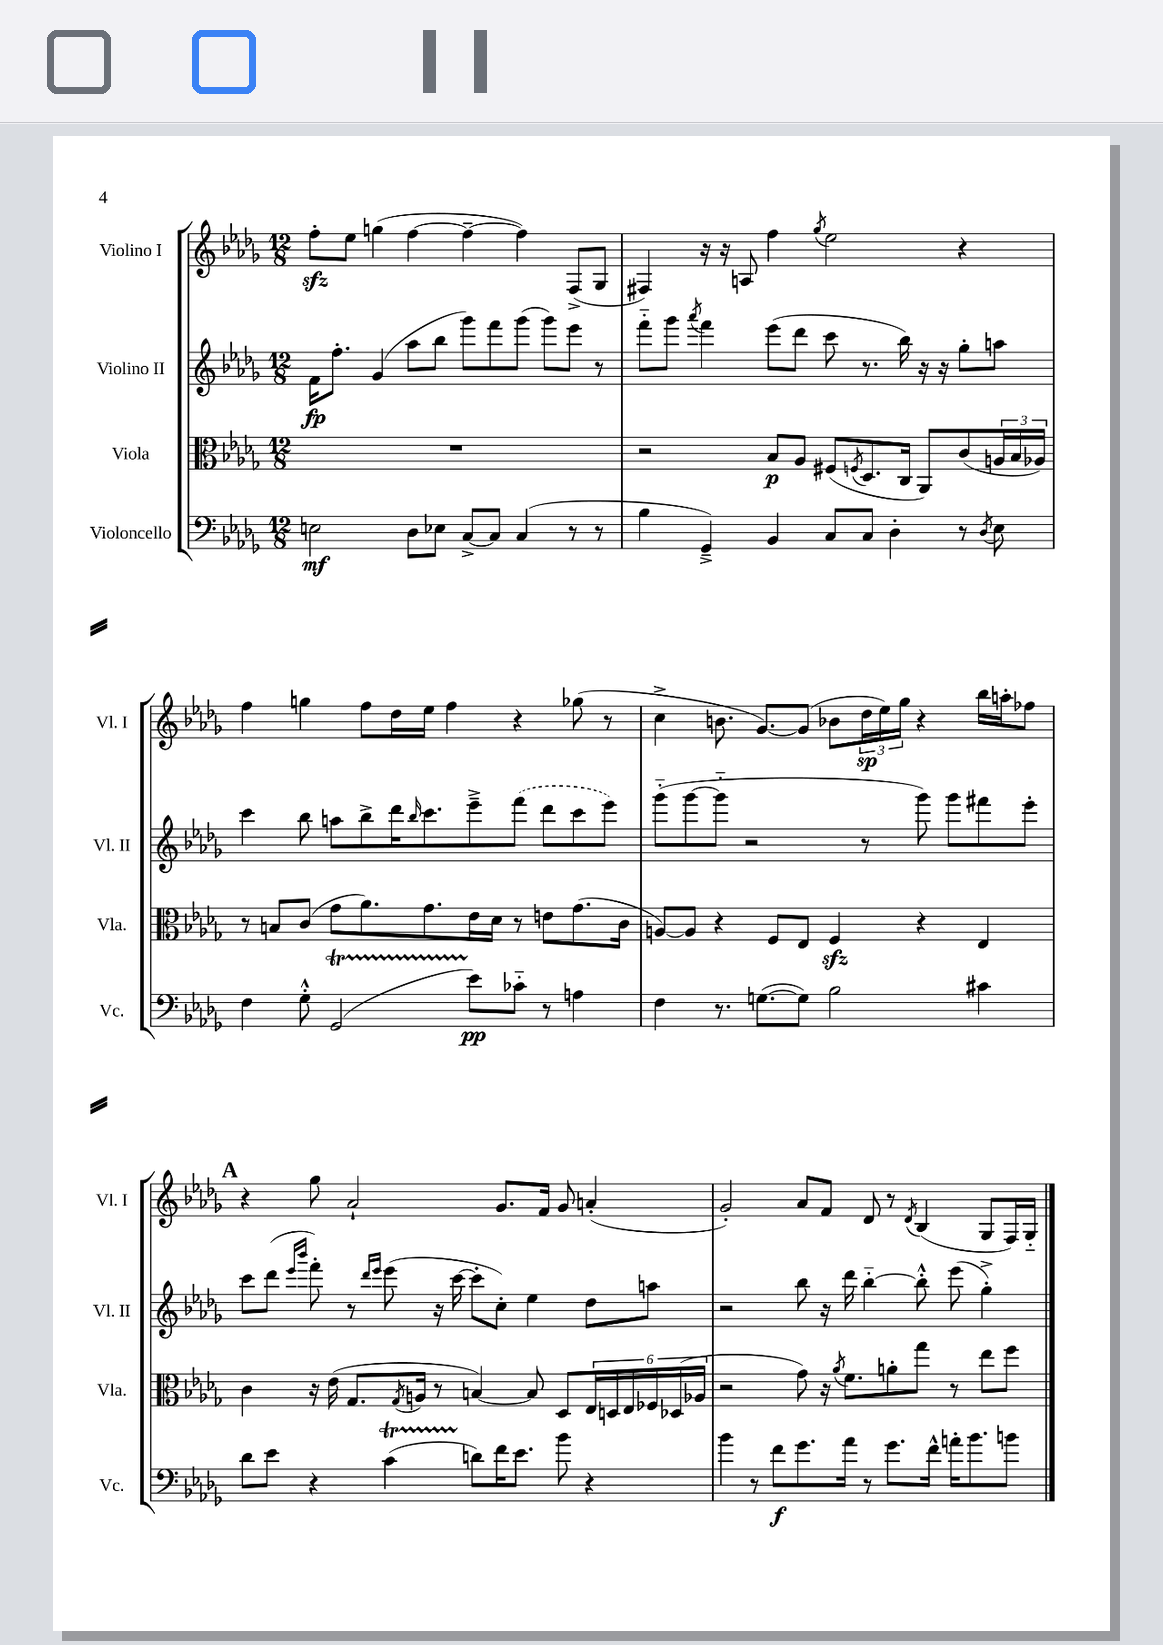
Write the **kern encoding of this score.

**kern	**kern	**kern	**kern
*staff4	*staff3	*staff2	*staff1
*clefF4	*clefC3	*clefG2	*clefG2
*k[b-e-a-d-g-]	*k[b-e-a-d-g-]	*k[b-e-a-d-g-]	*k[b-e-a-d-g-]
*M12/8	*M12/8	*M12/8	*M12/8
2E\	1.r	16f\LK	8ff'\L
.	.	8.ff'\J	.
.	.	.	8ee-\J
.	.	(4g-/	(4gg\
8D-\L	.	8aa-\L	[4ff\
8E-\J	.	8bb-\J	.
[8C^/L	.	8ggg-\L)	4ff~\_
8C/]J	.	8fff\	.
(4C/	.	(8ggg-\J	4ff\])
.	.	8ggg-\L)	.
8r	.	8eee-\J	(8F^/L
8r	.	8r	8G-/J
=	=	=	=
4B-\	2r	8fff'~\L	4F#/)
.	.	8ggg-\J	.
.	.	8qaaa-/	.
4GG-~^/)	.	4fff\	16r
.	.	.	16r
.	.	.	8A/
4BB-/	8B-/L	(8eee-\L	4ff\
.	8A-/J	8ddd-\J	.
.	.	.	8qgg-/
8C/L	(8F#/L	8ccc\	2ee-\
.	8qF/	.	.
8C/J	8.D-/	8.r	.
4D-'\	.	.	.
.	16C/Jk	16bb-\)	.
.	8AA-/L)	16r	.
.	.	16r	.
8r	(8c/	8gg-'\L	4r
8qD-/	.	.	.
8E-\	24A/L	8aa\J	.
.	24B-/	.	.
.	24A-/JJ)	.	.
=	=	=	=
4F\	8r	4ccc\	4ff\
.	8B/L	.	.
8G-'^^\	(8c/J	8bb-\	4gg\
(2GG-/	8g-\L	8aa\L	.
.	8.a-\)	8bb-^\	8ff\L
.	.	16ddd-\K	16dd-\L
.	.	16qqbb-/	.
.	8.g-\	8.ccc\	16ee-\JJ
.	.	.	4ff\
8e-\L)	16e-\L	8eee-~^\	.
.	16d-\JJ	.	.
8c-'~\J	8r	(8fff\J	4r
8r	8e\L	8ddd-\L	.
4A\	(8.g-\	8ccc\	(8gg-\
.	.	8eee-\J)	8r
.	16c\Jk	.	.
=	=	=	=
4F\	[8A/L)	(8ggg-'~\L	4cc^\
.	8A/]J	[8ggg-\	.
8.r	4r	8ggg-'~\]J	8.b\
.	.	2r	.
([8.G\L	.	.	[8.g-/L)
.	8F/L	.	.
8G\]J)	8E-/J	.	(8g-/]J
2B-\	4F/	.	8b-\L
.	.	8r	24dd-\L
.	.	.	24ee-\)
.	.	.	24gg-\JJ
.	4r	8ggg-\)	4r
.	.	8ggg-\L	.
4c#\	4E-/	8fff#\	16bb-\LL
.	.	.	16aa'\J
.	.	8eee-'\J	8ff-\J
=	=	=	=
8d-\L	4c\	8ccc\L	4r
8e-\J	.	(8ddd-\J	.
.	.	16qqeee-/LL	.
.	.	16qqbbb-/JJ	.
4r	16r	8fff'\)	8gg-\
.	(16e-\	.	.
.	8.G-/L	8r	2a-`/
.	.	16qqddd-/LL	.
.	.	16qqeee-/JJ	.
(4c\	.	(8eee-\	.
.	8qG-/	.	.
.	16A/Jk	.	.
.	8r	16r	.
.	.	[16ccc\	.
8d\L)	[4B/)	8ccc'\]L	.
16f\K	.	8cc'\J)	8.g-/L
8.e-\J	.	.	.
.	8B/]	4ee-\	.
.	.	.	16f/Jk
8b-\	8D-/L	.	8g-/
4r	24E-/L	8dd-\L	(4a'/
.	24D/	.	.
.	24E-/	.	.
.	24F-/	8aa\J	.
.	(24D-/	.	.
.	24A-/JJ	.	.
=	=	=	=
4b-\	2r	2r	2g-'/)
8r	.	.	.
8f\L	.	.	.
8.g-\	8g-\)	8bb-\	8a-/L
.	16r	16r	8f/J
.	8qa-/	.	.
16a-\Jk	8.f\L	16ddd-\	.
8r	.	[4bb-'~\	8d-/
8.g-\L	8a'\	.	8r
.	.	.	8qd-/
.	8gg-\J	8bb-'^^\]	(4B-/
16f^^\Jk	.	.	.
16a'\LK	8r	(8eee-\	.
8.b-\	.	.	.
.	8ee-\L	4gg-'^\)	8G-/L
8b\J	8ff\J	.	16F/L)
.	.	.	16G-'~/JJ
==	==	==	==
*-	*-	*-	*-
